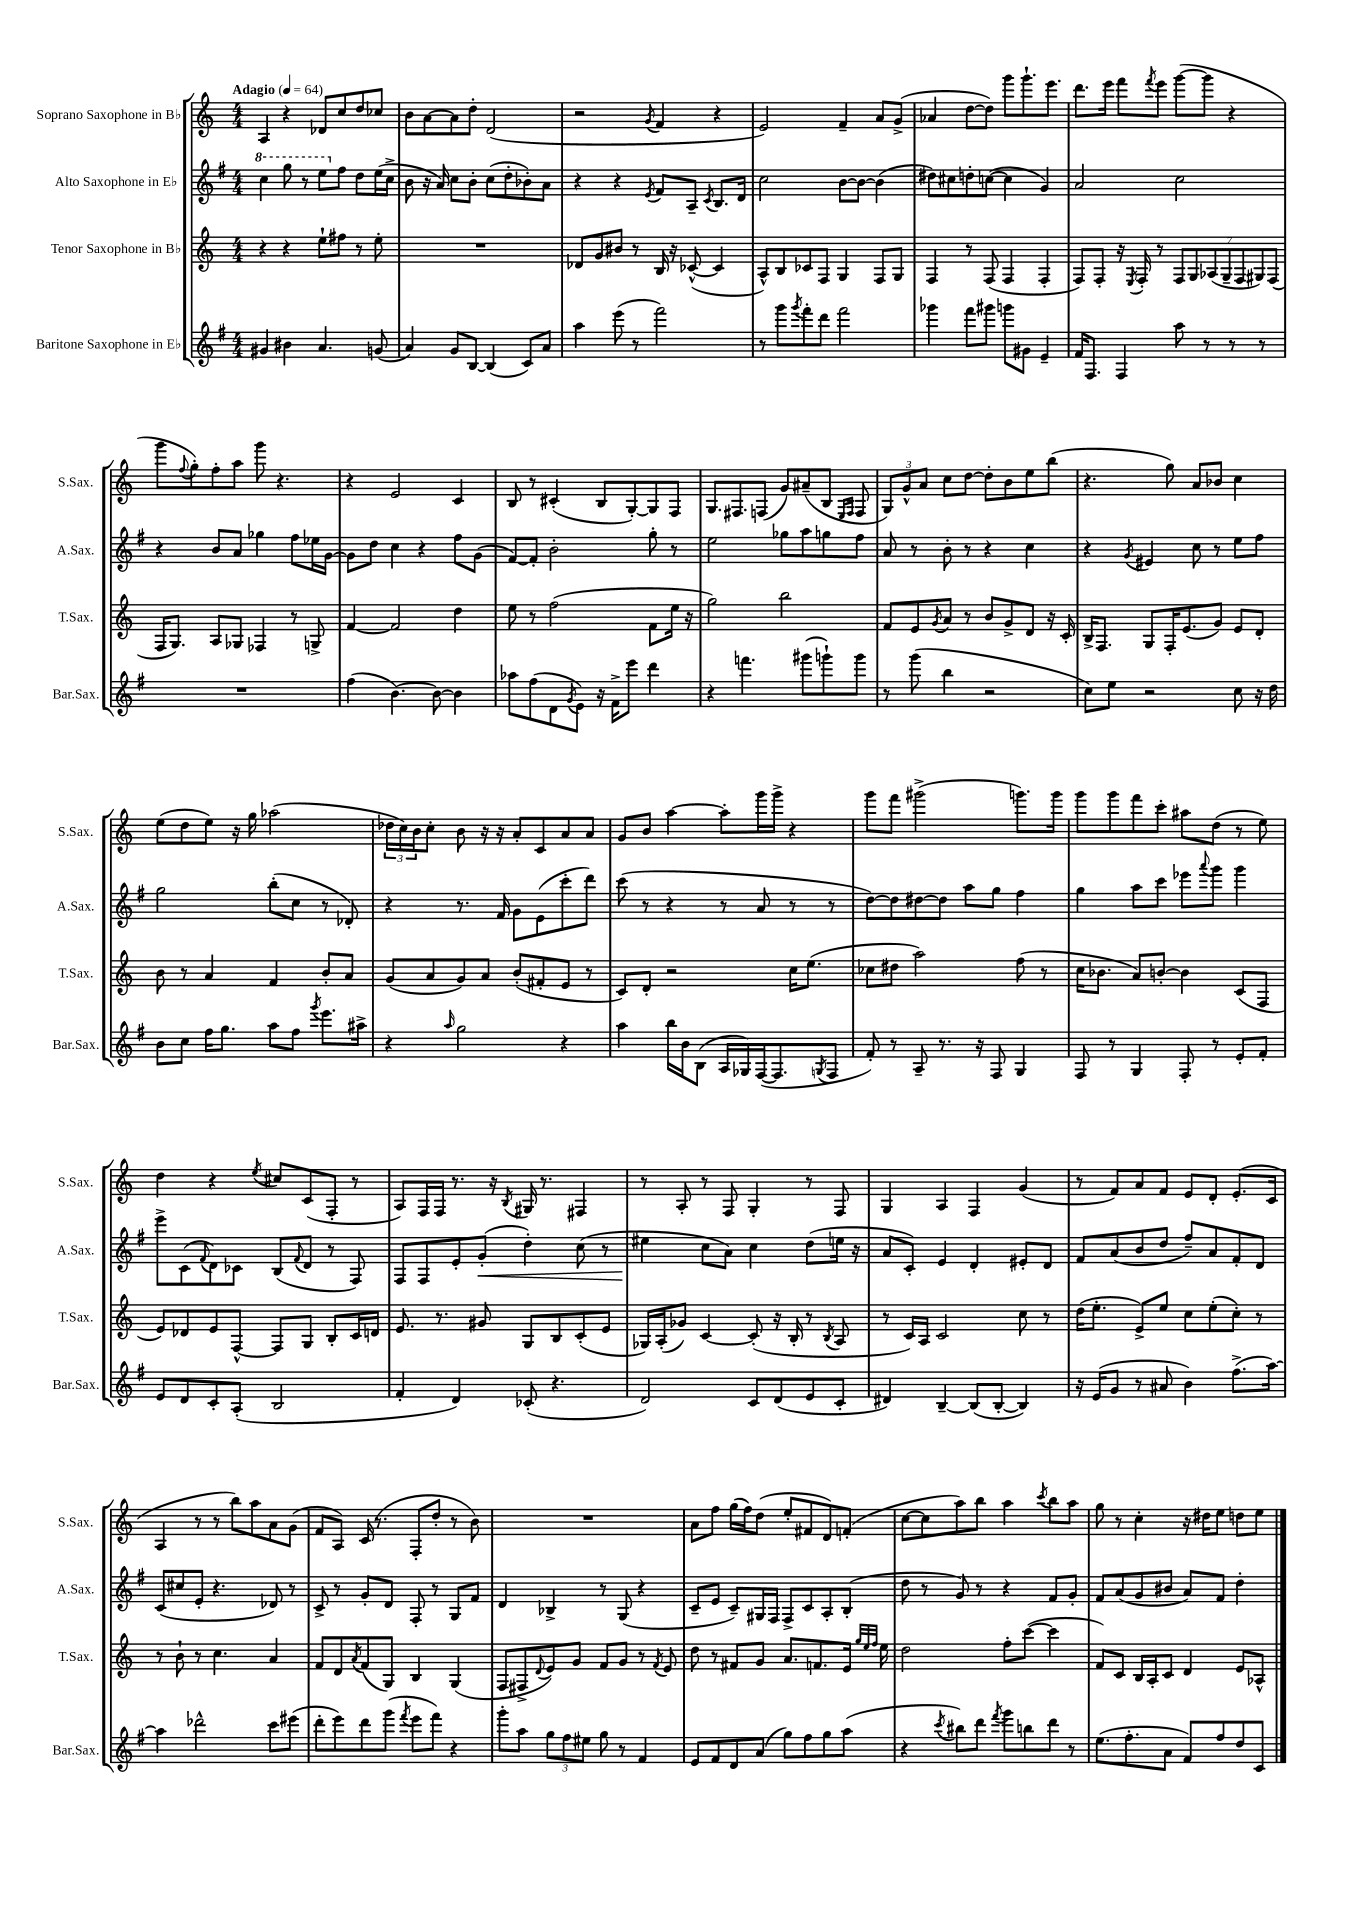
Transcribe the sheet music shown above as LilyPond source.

<<
\new StaffGroup <<
\new Staff = "s0" \with { instrumentName = "Soprano Saxophone in Bb" shortInstrumentName = "S.Sax." } {
    \clef treble \key c \major \numericTimeSignature \time 4/4 \tempo "Adagio" 4 = 64
    a4 r4 des'8 c''8 d''8 ces''8 |
    b'8 a'8~ a'8 d''8-. d'2( |
    r2 \acciaccatura { g'8 } f'4 r4 |
    e'2) f'4-- a'8 g'8->( |
    aes'4 d''8~ d''8) g'''8 g'''8.-! e'''8. |
    d'''8. e'''16 f'''8 \acciaccatura { f'''8 } e'''8 g'''8~( g'''8 r4 |
    g'''8 \appoggiatura { f''8 } g''8-.) f''8-. a''8 g'''8 r4. |
    r4 e'2 c'4 |
    b8 r8 cis'4-.( b8 g8~-.) g8 f8 |
    g8. fis8. f8( g'8) ais'8--( b8 \grace { e16 f16 } f8 |
    \tuplet 3/2 { g8) g'8-^ a'8 } c''8 d''8~ d''8-. b'8 e''8 b''8( |
    r4. g''8) a'8 bes'8 c''4 |
    e''8( d''8 e''8) r16 g''16 aes''2( |
    \tuplet 3/2 { des''16 c''16) b'16 } c''8-. b'8 r16 r16 a'8-. c'8 a'8 a'8 |
    g'8 b'8 a''4~ a''8-. g'''16 g'''16-> r4 |
    g'''8 f'''8 gis'''2->( g'''8.) g'''16 |
    g'''8 g'''8 f'''8 c'''8-. ais''8 d''8( r8 e''8) |
    d''4 r4 \acciaccatura { e''8 } cis''8 c'8( f8-. r8 |
    a8) f16 f16 r8. r16 \acciaccatura { b8 } gis16 r8. fis4 |
    r8 a8-. r8 f8 g4-. r8 f8 |
    g4 a4 f4 g'4( |
    r8 f'8) a'8 f'8 e'8 d'8-. e'8.-.( c'16 |
    a4 r8 r8 b''8) a''8 a'8 g'8( |
    f'8 a8) c'16( r8. f8-. d''8-. r8 b'8) |
    R1 |
    a'8 f''8 g''16( f''16) d''8( e''8-. fis'8 d'8) f'8-.( |
    c''8~ c''8 a''8) b''8 a''4 \acciaccatura { c'''8 } b''8 a''8 |
    g''8 r8 c''4-. r16 dis''16 e''8 d''8 e''8 \bar "|." |
}
\new Staff = "s1" \with { instrumentName = "Alto Saxophone in Eb" shortInstrumentName = "A.Sax." } {
    \clef treble \key g \major \numericTimeSignature \time 4/4
    \ottava #1 c'''4 g'''8 r8 e'''8 \ottava #0 fis''8 d''8 e''16( c''16-> |
    b'8 r16 a'16) c''8 b'8-. c''8( d''8-. bes'8-.) a'8 |
    r4 r4 \acciaccatura { e'8 } fis'8 a8-- \acciaccatura { c'8 } b8. d'16 |
    c''2 b'8~ b'8~ b'4( |
    dis''8) cis''8 d''8-. c''8~( c''4 g'4) |
    a'2 c''2 |
    r4 b'8 a'8 ges''4 fis''8 ees''16 g'16~ |
    g'8 d''8 c''4 r4 fis''8 g'8( |
    fis'8~) fis'8-. b'2-. g''8-. r8 |
    e''2 ges''8 a''8 g''8 fis''8 |
    a'8 r8 b'8-. r8 r4 c''4 |
    r4 \acciaccatura { g'8 } eis'4 c''8 r8 e''8 fis''8 |
    g''2 b''8-.( c''8 r8 des'8-.) |
    r4 r8. fis'16 g'8 e'8( c'''8-. d'''8) |
    c'''8( r8 r4 r8 a'8 r8 r8 |
    d''8~) d''8 dis''8~ dis''8 a''8 g''8 fis''4 |
    g''4 a''8 c'''8 ees'''8 \appoggiatura { a'''8 } g'''8 g'''4 |
    e'''8-> c'8( \appoggiatura { fis'8 } d'8) ces'8 b8( \appoggiatura { fis'8 } d'8 r8 fis8) |
    fis8 fis8 e'8-. g'8-.\<( d''4-.) c''8( r8 |
    eis''4\! c''8 a'8) c''4 d''8( e''16 r16 |
    a'8 c'8-.) e'4 d'4-. eis'8-. d'8 |
    fis'8 a'8( b'8 d''8 fis''8--) a'8 fis'8-. d'8 |
    c'8( cis''8 e'8-. r4. des'8) r8 |
    c'8-> r8 g'8-. d'8 fis8-. r8 g8 fis'8 |
    d'4 bes4-> r8 g8( r4 |
    c'8-- e'8 c'8--) gis16 fis16 fis8-> c'8 a8-. b8-.( |
    d''8 r8 g'8) r8 r4 fis'8 g'8-. |
    fis'8 a'8( g'8 bis'8 a'8) fis'8 d''4-. \bar "|." |
}
\new Staff = "s2" \with { instrumentName = "Tenor Saxophone in Bb" shortInstrumentName = "T.Sax." } {
    \clef treble \key c \major \numericTimeSignature \time 4/4
    r4 r4 e''8-! fis''8 r8 e''8-. |
    R1 |
    des'8 g'8 bis'8 r8 b16 r16 ces'8~-^( ces'4 |
    a8-^) b8 ces'8 f8 g4 f8 g8 |
    f4 r8 f8( f4 f4-. |
    f8) f8-. r16 \acciaccatura { e8 } f16-. r8 \tuplet 7/4 { f8 g8 aes8( g8-- f8 gis8) f8( } |
    f16 g8.) a8 ges8 fes4 r8 g8-> |
    f'4~ f'2 d''4 |
    e''8 r8 f''2( f'8 e''16 r16 |
    g''2) b''2 |
    f'8 e'8 \acciaccatura { g'8 } a'8 r8 b'8 g'8-> d'8 r16 c'16-. |
    b16-> f8. g8 f16-. e'8.( g'8) e'8 d'8-. |
    b'8 r8 a'4 f'4 b'8-. a'8 |
    g'8( a'8 g'8) a'8 b'8-.( fis'8-. e'8 r8 |
    c'8) d'8-. r2 c''16 e''8.( |
    ces''8 dis''8 a''2) f''8( r8 |
    c''16 bes'8. a'8) b'8~-. b'4 c'8( f8 |
    e'8) des'8 e'8 f8~-^ f8 g8 b8-. c'16 d'16 |
    e'8. r8. gis'8 g8 b8 c'8-.( e'8 |
    ges16) a16-.( ges'8) c'4~ c'8-.( r16 b16-. r8 \acciaccatura { b8 } a8 |
    r8 c'16) a16 c'2 c''8 r8 |
    d''16( e''8.-. e'8->) e''8 c''8 e''8-.( c''8-.) r8 |
    r8 b'8-! r8 c''4. a'4 |
    f'8 d'8 \acciaccatura { a'8 } f'8( g8) b4 g4( |
    f8 fis8-> \appoggiatura { d'8 } e'8) g'8 f'8 g'8 r8 \acciaccatura { f'8 } e'8 |
    d''8 r8 fis'8 g'8 a'8. f'8. e'16 \grace { g''32 e''32 f''32 } e''16 |
    d''2 f''8-. c'''8~( c'''4 |
    f'8) c'8 b16 a16-. c'8 d'4 e'8 aes8-^ \bar "|." |
}
\new Staff = "s3" \with { instrumentName = "Baritone Saxophone in Eb" shortInstrumentName = "Bar.Sax." } {
    \clef treble \key g \major \numericTimeSignature \time 4/4
    gis'4 bis'4 a'4. g'8( |
    a'4) g'8 b8~ b4( c'8) a'8 |
    a''4 e'''8( r8 fis'''2) |
    r8 g'''8 \acciaccatura { g'''8 } fis'''8-. d'''8 fis'''2 |
    ges'''4 fis'''8 gis'''8 g'''8 gis'8 e'4-- |
    fis'16 fis8. fis4 a''8 r8 r8 r8 |
    R1 |
    fis''4( b'4.~) b'8~ b'4 |
    aes''8 fis''8( d'8 \acciaccatura { g'8 } e'8) r16 fis'16-> e'''8 d'''4 |
    r4 f'''4. gis'''8( g'''8-!) g'''8 |
    r8 g'''8( b''4 r2 |
    c''8) e''8 r2 c''8 r16 d''16 |
    b'8 c''8 fis''16 g''8. a''8 fis''8 \acciaccatura { g'''8 } e'''8. ais''16-> |
    r4 \grace { a''16 } g''2 r4 |
    a''4 b''16 b'16 b8( a16 ges16) fis16~( fis8. \acciaccatura { g8 } fis8 |
    fis'8-.) r8 a8-- r8. r16 fis8 g4 |
    fis8 r8 g4 fis8-. r8 e'8-. fis'8-. |
    e'8 d'8 c'8-. a8-.( b2 |
    fis'4-. d'4) ces'8-.( r4. |
    d'2) c'8 d'8( e'8 c'8-. |
    dis'4) b4~-- b8( b8~-. b4) |
    r16 e'16( g'8 r8 ais'8 b'4) fis''8.->( a''16~) |
    a''4 des'''2-^ c'''8 eis'''8( |
    d'''8-. e'''8) d'''8 g'''8( \acciaccatura { fis'''8 } e'''8 fis'''8) r4 |
    g'''8-. a''8 \tuplet 3/2 { g''8 fis''8 eis''8 } g''8 r8 fis'4 |
    e'8 fis'8 d'8 a'8( g''8) fis''8 g''8 a''8( |
    r4 \acciaccatura { c'''8 } bis''8) d'''8 \acciaccatura { fis'''8 } g'''8 b''8 d'''8 r8 |
    e''8.( fis''8.-. a'8 fis'8) fis''8 d''8 c'8 \bar "|." |
}
>>
>>
\layout { \context { \Score \remove "Bar_number_engraver" } }
